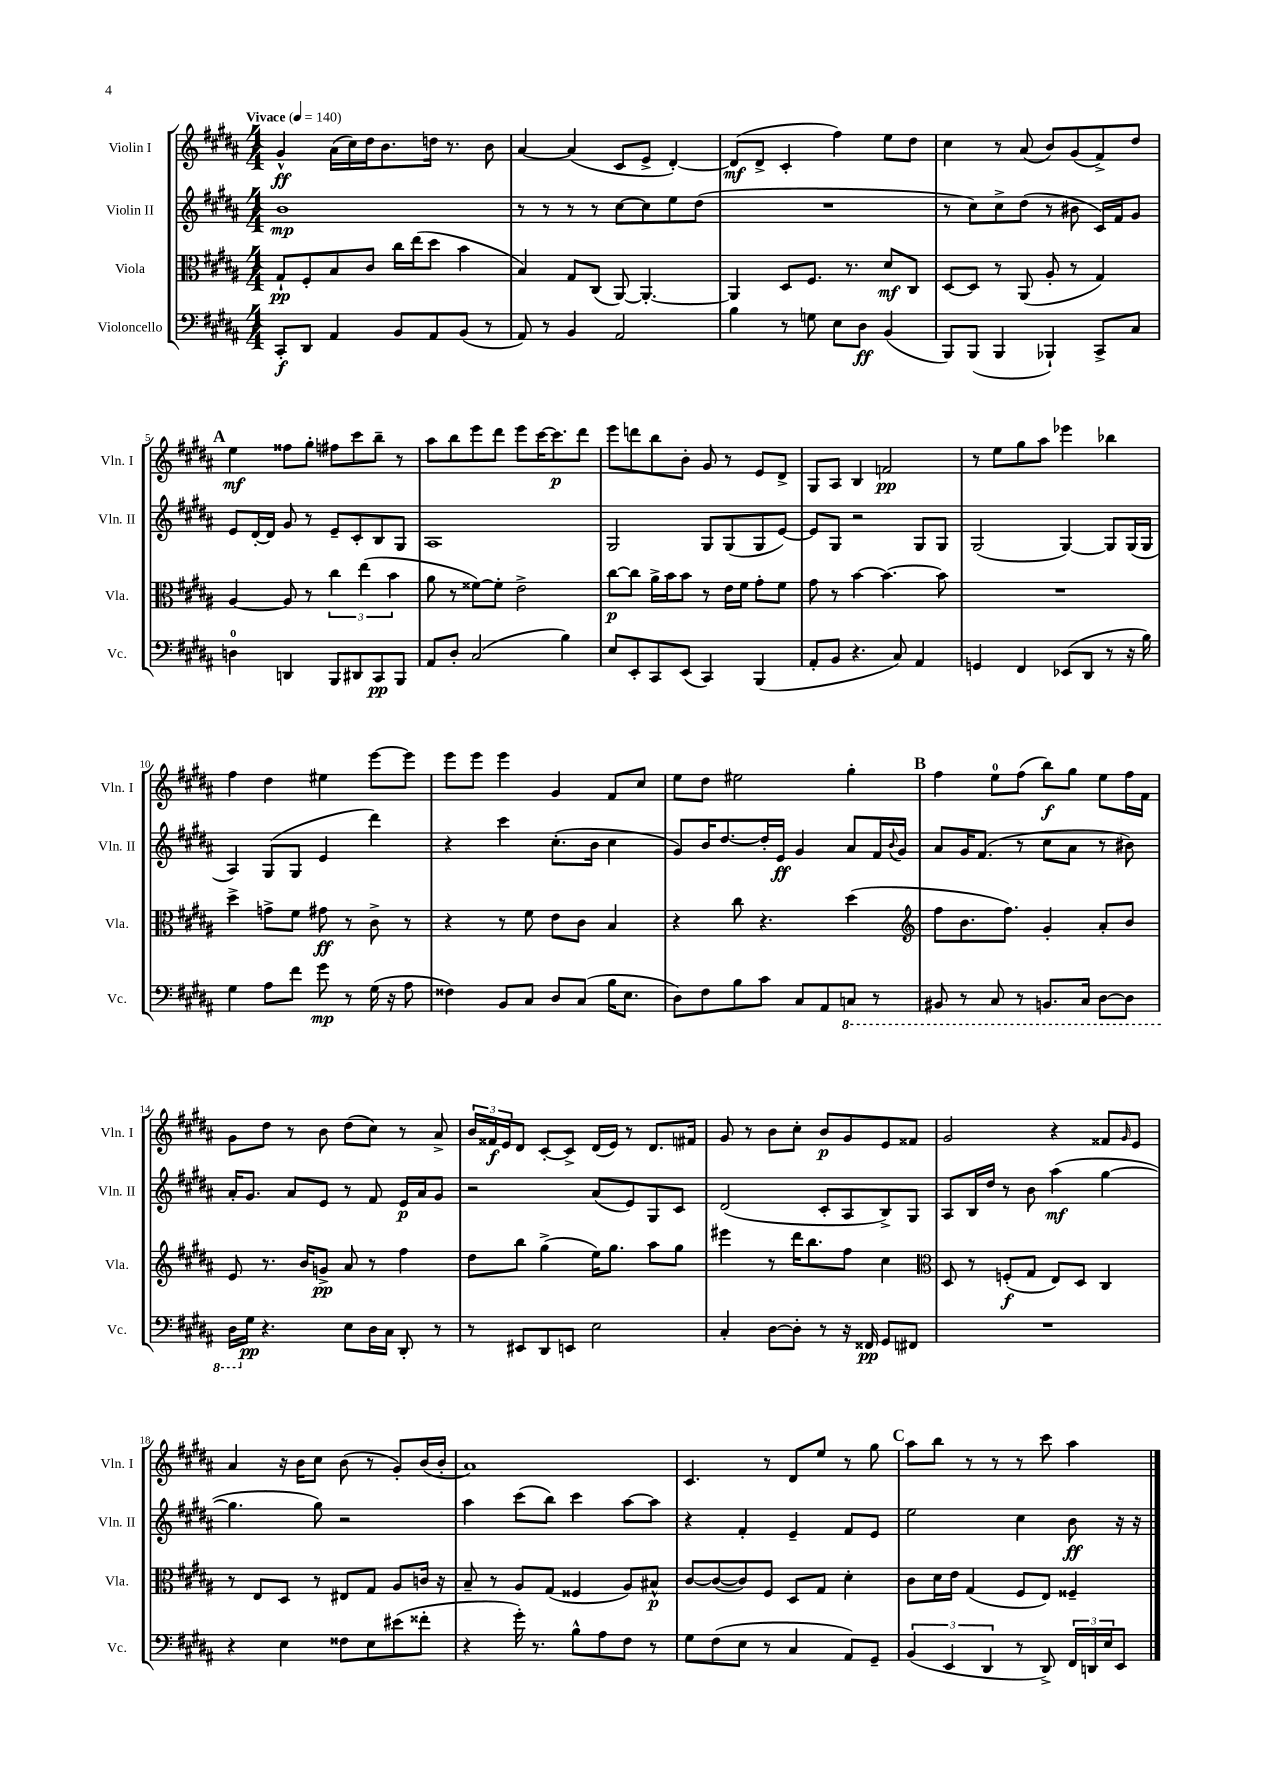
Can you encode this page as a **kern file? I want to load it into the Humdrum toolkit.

**kern	**dynam	**kern	**dynam	**kern	**dynam	**kern	**dynam
*part4	*part4	*part3	*part3	*part2	*part2	*part1	*part1
*staff4	*staff4	*staff3	*staff3	*staff2	*staff2	*staff1	*staff1
*I"Violoncello	*	*I"Viola	*	*I"Violin II	*	*I"Violin I	*
*I'Vc.	*	*I'Vla.	*	*I'Vln. II	*	*I'Vln. I	*
*clefF4	*	*clefC3	*	*clefG2	*	*clefG2	*
*k[f#c#g#d#a#]	*	*k[f#c#g#d#a#]	*	*k[f#c#g#d#a#]	*	*k[f#c#g#d#a#]	*
*M4/4	*	*M4/4	*	*M4/4	*	*M4/4	*
*MM140	*	*MM140	*	*MM140	*	*MM140	*
=1	=1	=1	=1	=1	=1	=1	=1
!	!	!	!	!	!	!LO:TX:a:B:t=Vivace	!
8CC#'/L	f	8G#`/L	pp	1b	mp	4g#^^/	ff
8DD#/J	.	8F#'/	.	.	.	.	.
4AA#/	.	8B/	.	.	.	(16a#\LL	.
.	.	.	.	.	.	16cc#\)	.
.	.	8c#/J	.	.	.	16dd#\J	.
.	.	.	.	.	.	8.b\	.
8BB/L	.	16cc#\LL	.	.	.	.	.
.	.	(16ee\J	.	.	.	.	.
8AA#/	.	8dd#\J	.	.	.	16ddn\Jk	.
.	.	.	.	.	.	8.r	.
(8BB/J	.	4b\	.	.	.	.	.
8r	.	.	.	.	.	8b\	.
=2	=2	=2	=2	=2	=2	=2	=2
8AA#/)	.	4B/)	.	8r	.	[4a#/	.
8r	.	.	.	8r	.	.	.
4BB/	.	8G#/L	.	8r	.	(4a#/]	.
.	.	(8C#/J	.	8r	.	.	.
2AA#/	.	[8AA#/)	.	[8cc#\L	.	8c#/L	.
.	.	4.AA#'/_	.	8cc#\]	.	8e^/J	.
.	.	.	.	8ee\	.	[4d#'/)	.
.	.	.	.	(8dd#\J	.	.	.
=3	=3	=3	=3	=3	=3	=3	=3
4B\	.	4AA#/]	.	1r	.	(8d#/L]	mf
.	.	.	.	.	.	8d#^/J	.
8r	.	8D#/L	.	.	.	4c#'/	.
8Gn\	.	8.F#/J	.	.	.	.	.
8E\L	.	.	.	.	.	4ff#\)	.
.	.	8.r	.	.	.	.	.
8D#\J	ff	.	.	.	.	.	.
(4BB/	.	8d#/L	mf	.	.	8ee\L	.
.	.	8C#/J	.	.	.	8dd#\J	.
=4	=4	=4	=4	=4	=4	=4	=4
8BBB/L)	.	[8D#/L	.	8r	.	4cc#\	.
(8BBB/J	.	8D#/J]	.	8cc#\L)	.	.	.
4BBB/	.	8r	.	8cc#^\	.	8r	.
.	.	(8AA#/	.	(8dd#\J	.	(8a#/	.
4BBB-X`/)	.	8A#'/	.	8r	.	8b/L)	.
.	.	8r	.	8b#X\	.	(8g#/	.
8CC#^/L	.	4G#/)	.	16c#/LL)	.	8f#^/)	.
.	.	.	.	16f#/J	.	.	.
8C#/J	.	.	.	8g#/J	.	8dd#/J	.
!!LO:LB:g=z
!!LO:REH:place=s1:t=A
=5	=5	=5	=5	=5	=5	=5	=5
4Dn\	.	[4A#/	.	8e/L	.	4ee\	mf
.	.	.	.	[16d#'/L	.	.	.
.	.	.	.	16d#/JJ]	.	.	.
4DDn/	.	8A#/]	.	8g#/	.	8ff##X\L	.
.	.	8r	.	8r	.	8gg#'\J	.
8BBB/L	.	6cc#\	.	8e~/L	.	8ff#X\L	.
8DD#X/	.	.	.	8c#'/	.	8ccc#\	.
.	.	(6ee\	.	.	.	.	.
8CC#/	pp	.	.	8B/	.	8bb~\J	.
.	.	6b\	.	.	.	.	.
8BBB/J	.	.	.	8G#/J	.	8r	.
=6	=6	=6	=6	=6	=6	=6	=6
8AA#/L	.	8a#\	.	1A#	.	8aa#\L	.
8D#'/J	.	8r	.	.	.	8bb\	.
(2C#/	.	[8f##X\L)	.	.	.	8eee\	.
.	.	8f##'\J]	.	.	.	8ddd#\J	.
.	.	2e^\	.	.	.	8eee\L	.
.	.	.	.	.	.	[16ccc#\K	.
.	.	.	.	.	.	8.ccc#\]	p
4B\)	.	.	.	.	.	.	.
.	.	.	.	.	.	8ddd#\J	.
=7	=7	=7	=7	=7	=7	=7	=7
8E/L	.	[8cc#\L	p	2G#/	.	8eee\L	.
8EE'/	.	8cc#\J]	.	.	.	8dddn\	.
8CC#/	.	16a#^\LL	.	.	.	8bb\	.
.	.	16b\J	.	.	.	.	.
(8EE/J	.	8b\J	.	.	.	8b'\J	.
4CC#/)	.	8r	.	8G#/L	.	8g#/	.
.	.	16e\LL	.	(8G#/	.	8r	.
.	.	16f#\JJ	.	.	.	.	.
(4BBB/	.	8g#'\L	.	8G#/	.	8e/L	.
.	.	8f#\J	.	[8e/J)	.	8d#^/J	.
=8	=8	=8	=8	=8	=8	=8	=8
8AA#'/L	.	8g#\	.	8e/L]	.	8G#/L	.
8BB/J	.	8r	.	8G#/J	.	8A#/J	.
4.r	.	[4b\	.	2r	.	4B/	.
.	.	4.b\_	.	.	.	2fn/	pp
8C#/)	.	.	.	.	.	.	.
4AA#/	.	.	.	8G#/L	.	.	.
.	.	8b\]	.	8G#/J	.	.	.
=9	=9	=9	=9	=9	=9	=9	=9
4GGn/	.	1r	.	(2G#/	.	8r	.
.	.	.	.	.	.	8ee\L	.
4FF#/	.	.	.	.	.	8gg#\	.
.	.	.	.	.	.	8aa#\J	.
(8EE-X/L	.	.	.	[4G#/)	.	4eee-X\	.
8DD#/J	.	.	.	.	.	.	.
8r	.	.	.	8G#/L]	.	4bb-X\	.
16r	.	.	.	(16G#/L	.	.	.
16B\)	.	.	.	16G#/JJ	.	.	.
!!LO:LB:g=z
=10	=10	=10	=10	=10	=10	=10	=10
4G#\	.	4dd#^\	.	4A#/)	.	4ff#\	.
8A#\L	.	8gn^\L	.	(8G#/L	.	4dd#\	.
8f#\J	.	8f#\J	.	8G#/J	.	.	.
8g#\	mp	8g#X\	ff	4e/	.	4ee#X\	.
8r	.	8r	.	.	.	.	.
(16G#\	.	8c#^\	.	4ddd#\)	.	[8eee\L	.
16r	.	.	.	.	.	.	.
8A#\	.	8r	.	.	.	8eee\J]	.
=11	=11	=11	=11	=11	=11	=11	=11
4F##X\)	.	4r	.	4r	.	8eee\L	.
.	.	.	.	.	.	8eee\J	.
8BB/L	.	8r	.	4ccc#\	.	4eee\	.
8C#/J	.	8f#\	.	.	.	.	.
8D#/L	.	8e\L	.	(8.cc#'\L	.	4g#/	.
(8C#/J	.	8c#\J	.	.	.	.	.
.	.	.	.	16b\Jk	.	.	.
16B\KL	.	4B/	.	4cc#\	.	8f#/L	.
8.E\J	.	.	.	.	.	.	.
.	.	.	.	.	.	8cc#/J	.
=12	=12	=12	=12	=12	=12	=12	=12
8D#\L)	.	4r	.	8g#/L)	.	8ee\L	.
8F#\	.	.	.	16b/K	.	8dd#\J	.
.	.	.	.	[8.dd#/	.	.	.
8B\	.	8cc#\	.	.	.	2ee#X\	.
8c#\J	.	4.r	.	16dd#'/L]	.	.	.
.	.	.	.	16e/JJ	ff	.	.
8C#/L	.	.	.	4g#/	.	.	.
8AA#/	.	.	.	.	.	.	.
*8ba	*	*	*	*	*	*	*
8CCn/J	.	(4dd#\	.	8a#/L	.	4gg#'\	.
8r	.	.	.	16f#/L	.	.	.
.	.	.	.	8qqb/	.	.	.
.	.	.	.	16g#/JJ	.	.	.
!!LO:REH:place=s1:t=B
=13	=13	=13	=13	=13	=13	=13	=13
*	*	*clefG2	*	*	*	*	*
8BBB#X/	.	8ff#\L	.	8a#/L	.	4ff#\	.
8r	.	8.b\	.	16g#/K	.	.	.
.	.	.	.	(8.f#/J	.	.	.
8CC#/	.	.	.	.	.	8ee\L	.
.	.	8.ff#\J)	.	.	.	.	.
8r	.	.	.	8r	.	(8ff#\J	.
8.BBBn/L	.	4g#'/	.	8cc#\L	.	8bb\L)	f
.	.	.	.	8a#\J	.	8gg#\J	.
16CC#/Jk	.	.	.	.	.	.	.
[8DD#\L	.	8a#'/L	.	8r	.	8ee\L	.
8DD#\J]	.	8b/J	.	8b#X\)	.	16ff#\L	.
.	.	.	.	.	.	16f#\JJ	.
!!LO:LB:g=z
=14	=14	=14	=14	=14	=14	=14	=14
16DD#\LL	.	8e/	.	16a#'/KL	.	8g#\L	.
*X8ba	*	*	*	*	*	*	*
16G#\JJ	pp	.	.	8.g#/J	.	.	.
4.r	.	8.r	.	.	.	8dd#\J	.
.	.	.	.	8a#/L	.	8r	.
.	.	16b/KL	.	.	.	.	.
.	.	8gn^/J	pp	8e/J	.	8b\	.
8E\L	.	8a#/	.	8r	.	(8dd#\L	.
16D#\L	.	8r	.	8f#/	.	8cc#\J)	.
16C#\JJ	.	.	.	.	.	.	.
8DD#'/	.	4ff#\	.	16e/LL	p	8r	.
.	.	.	.	16a#/J	.	.	.
8r	.	.	.	8g#/J	.	8a#^/	.
=15	=15	=15	=15	=15	=15	=15	=15
8r	.	8dd#\L	.	2r	.	24b/LL	.
.	.	.	.	.	.	24f##X/	f
.	.	.	.	.	.	24e/J	.
8EE#X/L	.	8bb\J	.	.	.	8d#/J	.
8DD#/	.	(4gg#^\	.	.	.	[8c#'/L	.
8EEn/J	.	.	.	.	.	8c#^/J]	.
2E\	.	16ee\KL)	.	(8a#/L	.	(16d#/LL	.
.	.	8.gg#\J	.	.	.	16e/JJ)	.
.	.	.	.	8e/)	.	8r	.
.	.	8aa#\L	.	8G#/	.	8.d#/L	.
.	.	8gg#\J	.	8c#/J	.	.	.
.	.	.	.	.	.	16f#X/Jk	.
=16	=16	=16	=16	=16	=16	=16	=16
4C#'/	.	4eee#X\	.	(2d#/	.	8g#/	.
.	.	.	.	.	.	8r	.
[8D#\L	.	8r	.	.	.	8b\L	.
8D#'\J]	.	16ddd#\KL	.	.	.	8cc#'\J	.
.	.	8.bb\	.	.	.	.	.
8r	.	.	.	8c#'/L	.	8b/L	p
16r	.	8ff#\J	.	8A#/	.	8g#/	.
16FF##X/	pp	.	.	.	.	.	.
8GG#/L	.	4cc#\	.	8B^/)	.	8e/	.
8FF#X/J	.	.	.	8G#/J	.	8f##X/J	.
=17	=17	=17	=17	=17	=17	=17	=17
*	*	*clefC3	*	*	*	*	*
1r	.	8D#/	.	8A#/L	.	2g#/	.
.	.	8r	.	16B/L	.	.	.
.	.	.	.	16dd#/JJ	.	.	.
.	.	(8Fn'/L	f	8r	.	.	.
.	.	8G#/J	.	8b\	.	.	.
.	.	8E/L)	.	(4aa#\	mf	4r	.
.	.	8D#/J	.	.	.	.	.
.	.	4C#/	.	[4gg#\	.	8f##X/L	.
.	.	.	.	.	.	16qqg#/	.
.	.	.	.	.	.	8e/J	.
!!LO:LB:g=z
=18	=18	=18	=18	=18	=18	=18	=18
4r	.	8r	.	4.gg#\]	.	4a#/	.
.	.	8E/L	.	.	.	.	.
4E\	.	8D#/J	.	.	.	16r	.
.	.	.	.	.	.	16b\KL	.
.	.	8r	.	8gg#\)	.	8cc#\J	.
8F##X\L	.	8E#X/L	.	2r	.	(8b\	.
8E\	.	8G#/J	.	.	.	8r	.
(8e#X\	.	8A#/L	.	.	.	8g#'/L)	.
8f##X'\J	.	16cn/Jk	.	.	.	(16b/L	.
.	.	16r	.	.	.	16b'/JJ	.
=19	=19	=19	=19	=19	=19	=19	=19
4r	.	8B~/	.	4aa#\	.	1a#)	.
.	.	8r	.	.	.	.	.
16g#'\)	.	8A#/L	.	(8ccc#\L	.	.	.
8.r	.	.	.	.	.	.	.
.	.	(8G#/J	.	8bb\J)	.	.	.
8B^^\L	.	4F##X/	.	4ccc#\	.	.	.
8A#\	.	.	.	.	.	.	.
8F#\J	.	8A#/L)	.	[8aa#\L	.	.	.
8r	.	8B#X^^/J	p	8aa#\J]	.	.	.
=20	=20	=20	=20	=20	=20	=20	=20
8G#\L	.	[8c#/L	.	4r	.	4.c#/	.
(8F#\	.	(8c#/_	.	.	.	.	.
8E\J	.	8c#/])	.	4f#'/	.	.	.
8r	.	8F#/J	.	.	.	8r	.
4C#/	.	8D#/L	.	4e~/	.	8d#/L	.
.	.	8G#/J	.	.	.	8ee/J	.
8AA#/L)	.	4d#'\	.	8f#/L	.	8r	.
8GG#~/J	.	.	.	8e/J	.	8gg#\	.
!!LO:REH:place=s1:t=C
=21	=21	=21	=21	=21	=21	=21	=21
(6BB/	.	8c#\L	.	2ee\	.	8aa#\L	.
.	.	16d#\L	.	.	.	8bb\J	.
6EE/	.	.	.	.	.	.	.
.	.	16e\JJ	.	.	.	.	.
.	.	(4G#/	.	.	.	8r	.
6DD#/	.	.	.	.	.	.	.
.	.	.	.	.	.	8r	.
8r	.	8F#/L	.	4cc#\	.	8r	.
8DD#^/)	.	8E/J)	.	.	.	8ccc#\	.
24FF#/LL	.	4F##X~/	.	8b\	ff	4aa#\	.
24DDn/	.	.	.	.	.	.	.
24E/J	.	.	.	.	.	.	.
8EE/J	.	.	.	16r	.	.	.
.	.	.	.	16r	.	.	.
==	==	==	==	==	==	==	==
*-	*-	*-	*-	*-	*-	*-	*-
